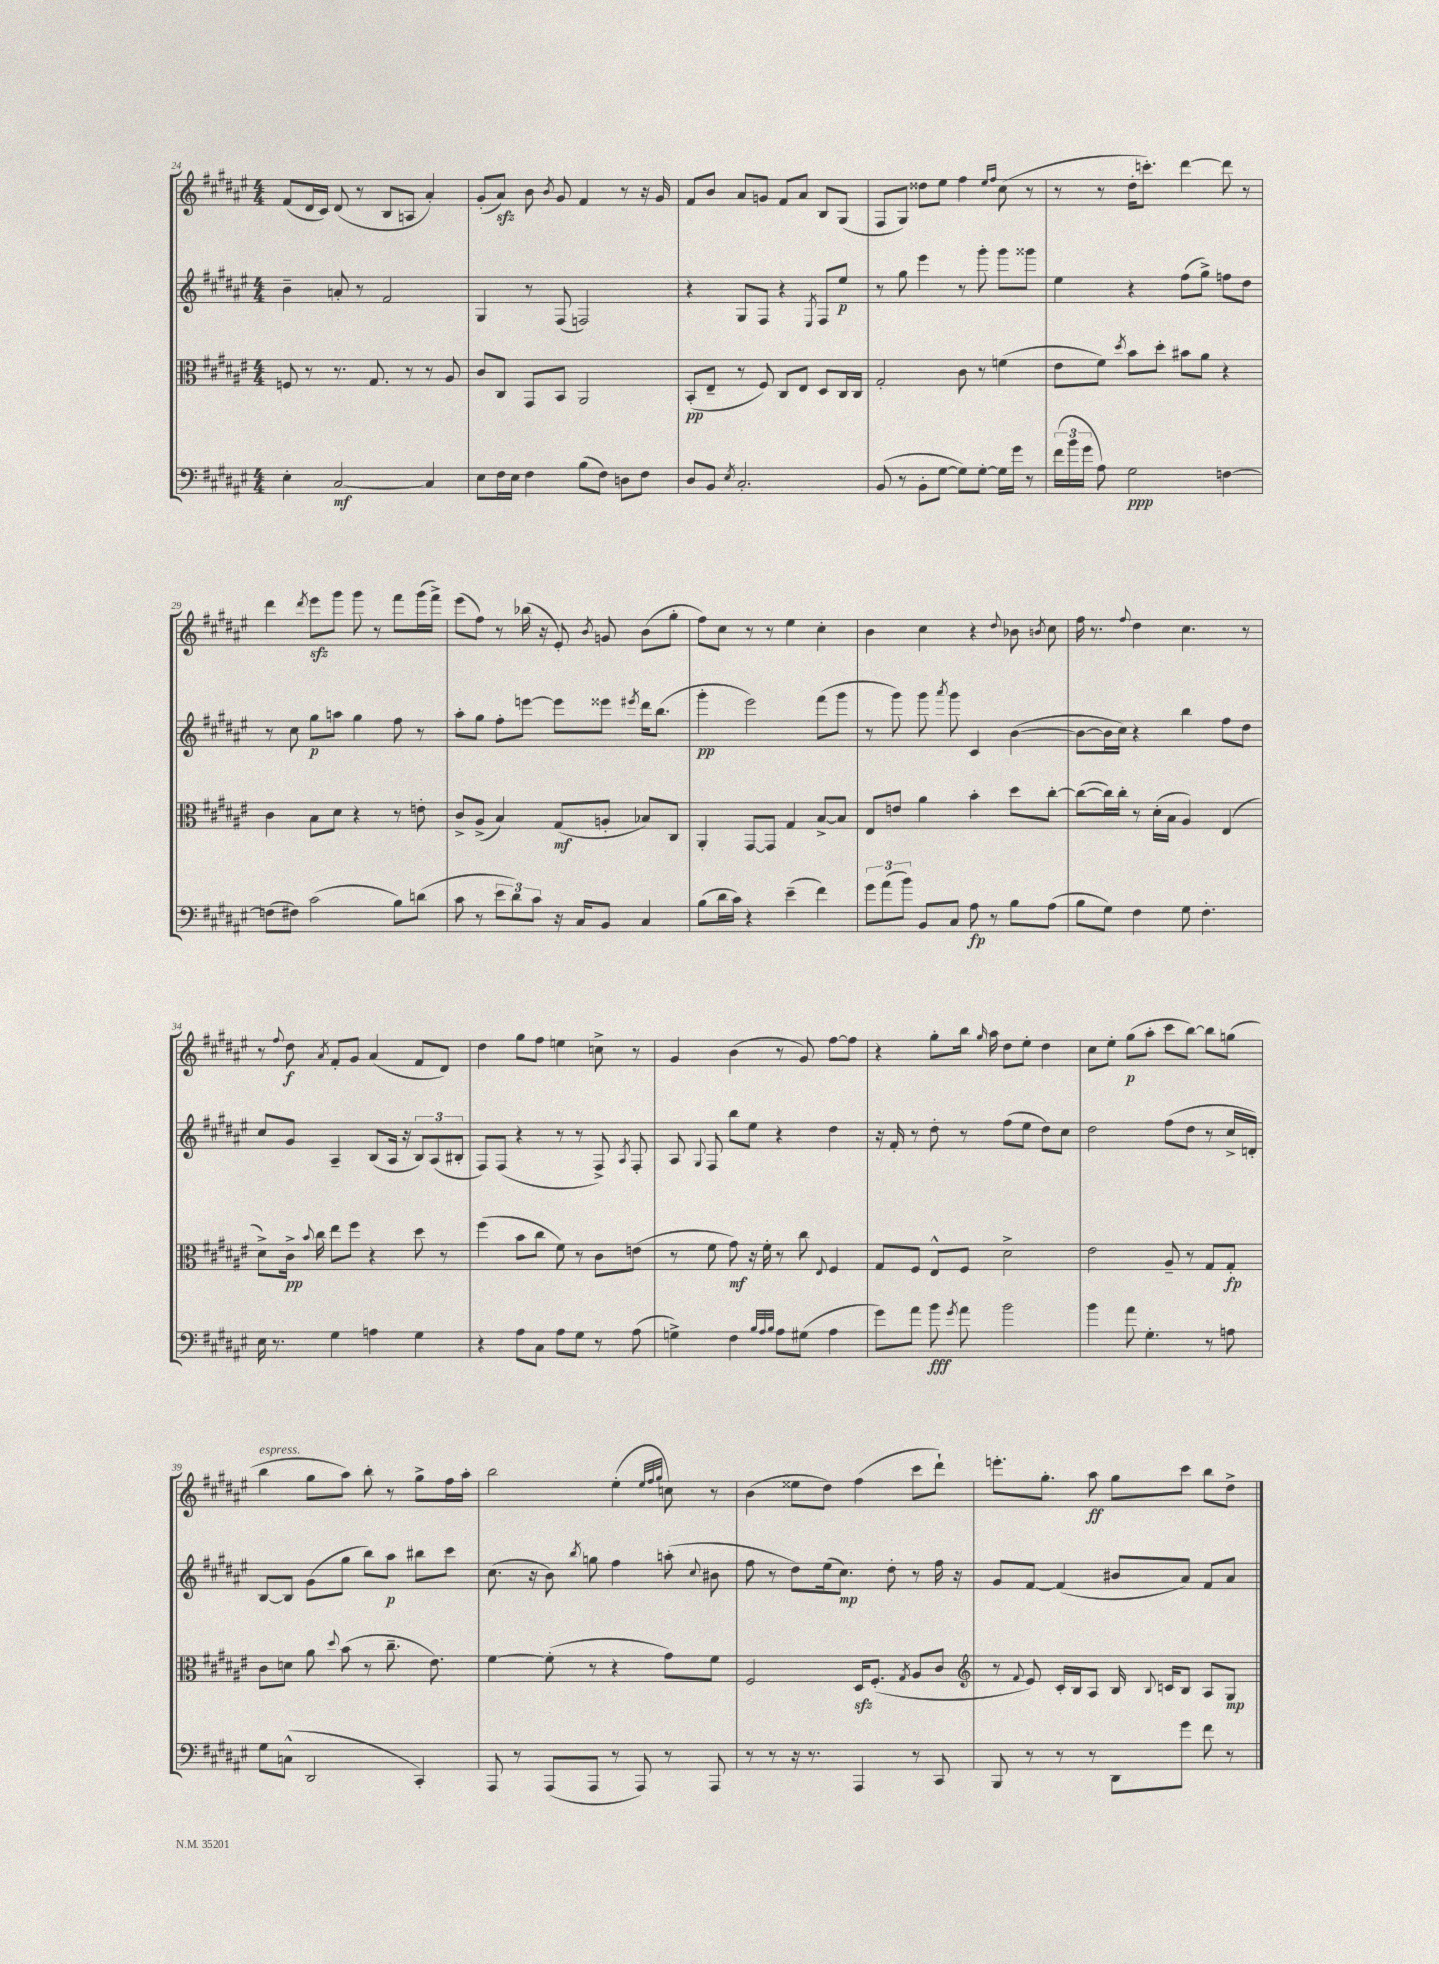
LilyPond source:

<<
\new StaffGroup <<
\new Staff = "s0" {
    \clef treble \key fis \major \numericTimeSignature \time 4/4
    \autoBeamOff fis'8[( dis'16 cis'16]) dis'8( r8 b8[ a8] ais'4-.) |
    gis'8[-.( ais'8]\sfz) b'8 \acciaccatura { b'8 } gis'8 fis'4 r8 r16 gis'16 |
    fis'8[ b'8] ais'8[ g'8] fis'8[ ais'8] b8[ gis8]( |
    fis8[ gis8]) disis''8[ eis''8] fis''4 \grace { eis''16[ fis''16] } cis''8( r8 |
    r8 r8 dis''16[-. c'''8.]-.) dis'''4~ dis'''8 r8 |
    dis'''4 \acciaccatura { dis'''8 } eis'''8[\sfz gis'''8] gis'''8 r8 fis'''8[ gis'''16( fis'''16]->) |
    eis'''8[( fis''8]) r8 bes''16( r16 eis'8-.) \acciaccatura { b'8 } g'8 b'8[( gis''8]-. |
    fis''8[) cis''8] r8 r8 eis''4 cis''4-. |
    b'4 cis''4 r4 \appoggiatura { dis''8 } bes'8 \acciaccatura { b'8 } cis''8 |
    fis''16 r8. \appoggiatura { fis''8 } dis''4 cis''4. r8 |
    r8 \appoggiatura { fis''8 } dis''8\f \acciaccatura { ais'8 } fis'8[-. gis'8] ais'4( fis'8[ dis'8]) |
    dis''4 gis''8[ fis''8] e''4 c''8-> r8 |
    gis'4 b'4( r8 gis'8) fis''8[~ fis''8] |
    r4 gis''8[-. b''16] \grace { gis''16 } ais''16 dis''8[ eis''8]-. dis''4 |
    cis''8[ eis''8]-. gis''8[\p( ais''8]-. cis'''8[ b''8]~) b''8[ g''8]( |
    b''4^\markup { \italic "espress." } gis''8[ ais''8]) b''8-. r8 gis''8[-> fis''16 ais''16]-. |
    b''2 eis''4-.( \grace { eis''32[ fis''32 gis''32] } c''8) r8 |
    b'4( eisis''8[ dis''8]) fis''4( cis'''8[ dis'''8]-!) |
    e'''8.[-. gis''8.]-. ais''8\ff gis''8[ cis'''8] b''8[ dis''8]-> \bar "|." |
}
\new Staff = "s1" {
    \clef treble \key fis \major \numericTimeSignature \time 4/4
    \autoBeamOff b'4-- a'8-. r8 fis'2 |
    gis4 r8 fis8( f2) |
    r4 gis8[ fis8] r4 \acciaccatura { eis8 } fis8[ eis''8]\p |
    r8 gis''8 eis'''4 r8 gis'''8-. gis'''8[ gisis'''8] |
    eis''4 r4 fis''8[( gis''8]->) f''8[ dis''8] |
    r8 cis''8 gis''8[\p a''8] gis''4 fis''8 r8 |
    ais''8[-. gis''8] fis''8[-. e'''8]~ e'''8[ eisis'''8] \acciaccatura { eis'''8 } dis'''16[ b''8.]( |
    gis'''4-.\pp eis'''2) fis'''8[( gis'''8] |
    r8 gis'''8) gis'''8 \acciaccatura { ais'''8 } gis'''8 cis'4 b'4~( |
    b'8[~ b'16 cis''16]) r4 b''4 fis''8[ dis''8] |
    cis''8[ gis'8] ais4-- b8[( ais16] r16 \tuplet 3/2 { b8[) ais8( bis8]-. } |
    fis8[) fis8]( r4 r8 r8 fis8->) \acciaccatura { ais8 } fis8-. |
    ais8 \appoggiatura { gis8 } fis8 b''8[ eis''8] r4 dis''4 |
    r16 fis'16-. r8 dis''8-. r8 fis''8[( eis''8] dis''8[) cis''8] |
    dis''2 fis''8[( dis''8] r8 cis''16[-> d'16]-.) |
    b8[~ b8] gis'8[( gis''8] b''8[) ais''8]\p bis''8[ cis'''8] |
    cis''8.( r16 b'8) \acciaccatura { b''8 } g''8 fis''4 a''8-.( \appoggiatura { cis''8 } bis'8 |
    fis''8 r8 dis''8[) eis''16( cis''8.]\mp) dis''8-. r8 fis''16 r16 |
    gis'8[ fis'8]~ fis'4( bis'8[ ais'8]) fis'8[ ais'8] \bar "|." |
}
\new Staff = "s2" {
    \clef alto \key fis \major \numericTimeSignature \time 4/4
    \autoBeamOff f8 r8 r8. gis8. r8 r8 ais8 |
    cis'8[ cis8] gis,8[ b,8] ais,2 |
    b,8[-.\pp( eis8]-- r8 fis8) cis8[ eis8] dis8[ cis16 cis16] |
    gis2-. cis'8 r8 f'4( |
    eis'8[ fis'8]) \acciaccatura { dis''8 } b'8[ dis''8]-. bis'8[ ais'8] r4 |
    cis'4 b8[ dis'8] r4 r8 e'8-. |
    cis'8[-> ais8]->( b4) gis8[\mf( a8]-. bes8[) cis8] |
    ais,4-. gis,8[~ gis,8] gis4 b8[~-> b8] |
    eis8[ e'8] ais'4 b'4-. dis''8[ cis''8]~-. |
    cis''8[~( cis''16) cis''16]-. r8 dis'16[-.( b16] ais4) eis4( |
    dis'8[->) cis'16]->\pp \appoggiatura { b'8 } cis''16 eis''8[ fis''8] r4 dis''8 r8 |
    fis''4( b'8[ cis''8] fis'8) r8 cis'8[ e'8]( |
    r8 fis'8 gis'8\mf) r16 fis'16-. r8 cis''8 \appoggiatura { eis8 } fis4 |
    gis8[ fis8] eis8[-^ fis8] dis'2-> |
    eis'2 ais8-- r8 gis8[ gis8]-.\fp |
    cis'8[ d'8] ais'8 \appoggiatura { dis''8 } b'8( r8 cis''8.-- eis'8.) |
    fis'4~ fis'8-.( r8 r4 gis'8[) fis'8] |
    fis2 dis16[\sfz fis8.]-.( \acciaccatura { gis8 } ais8[ cis'8] |
    \clef treble r8 \appoggiatura { fis'8 } eis'8) cis'16[-. b16 ais8] b16 \appoggiatura { b8 } c'16[ b8] ais8[ gis8]\mp \bar "|." |
}
\new Staff = "s3" {
    \clef bass \key fis \major \numericTimeSignature \time 4/4
    \autoBeamOff eis4-. cis2~\mf cis4 |
    eis8[ fis16 eis16] fis4 b8[( fis8]) d8[ fis8] |
    dis8[ b,8] \acciaccatura { eis8 } cis2.-. |
    b,8( r8 b,8[-. gis8]~ gis8[) gis8]~-. gis16[ gis'16] r8 |
    \tuplet 3/2 { fis'16[( b'16 gis'16] } ais8) gis2\ppp f4~ |
    f8[( fis8]) cis'2( b8[) d'8]( |
    cis'8 r8 \tuplet 3/2 { eis'8[ dis'8) cis'8] } r16 cis16[ b,8] cis4 |
    b8[( dis'16 cis'16]) r4 eis'4--( fis'4) |
    \tuplet 3/2 { gis'8[ ais'8( b'8]) } b,8[ cis8] ais8\fp r8 b8[ ais8]( |
    b8[ gis8]) fis4 gis8 fis4.-. |
    eis16 r8. gis4 a4 gis4 |
    r4 ais8[ cis8] ais8[ gis8] r8 ais8( |
    g4->) fis4 \grace { b32[ ais32 b32] } ais8[ gis8]( ais4 |
    gis'8[) ais'8] b'8\fff \acciaccatura { gis'8 } ais'8 b'2 |
    b'4 ais'8 gis4.-. r8 a8 |
    gis8[ c8]-^( dis,2 cis,4-.) |
    ais,,8 r8 ais,,8[( ais,,8] r8 ais,,8) r8 ais,,8 |
    r8 r8 r16 r8. ais,,4 r8 cis,8 |
    b,,8 r8 r8 r8 dis,8[ gis'8] fis'8 r8 \bar "|." |
}
>>
>>
\layout { \context { \Score currentBarNumber = #24 } }
